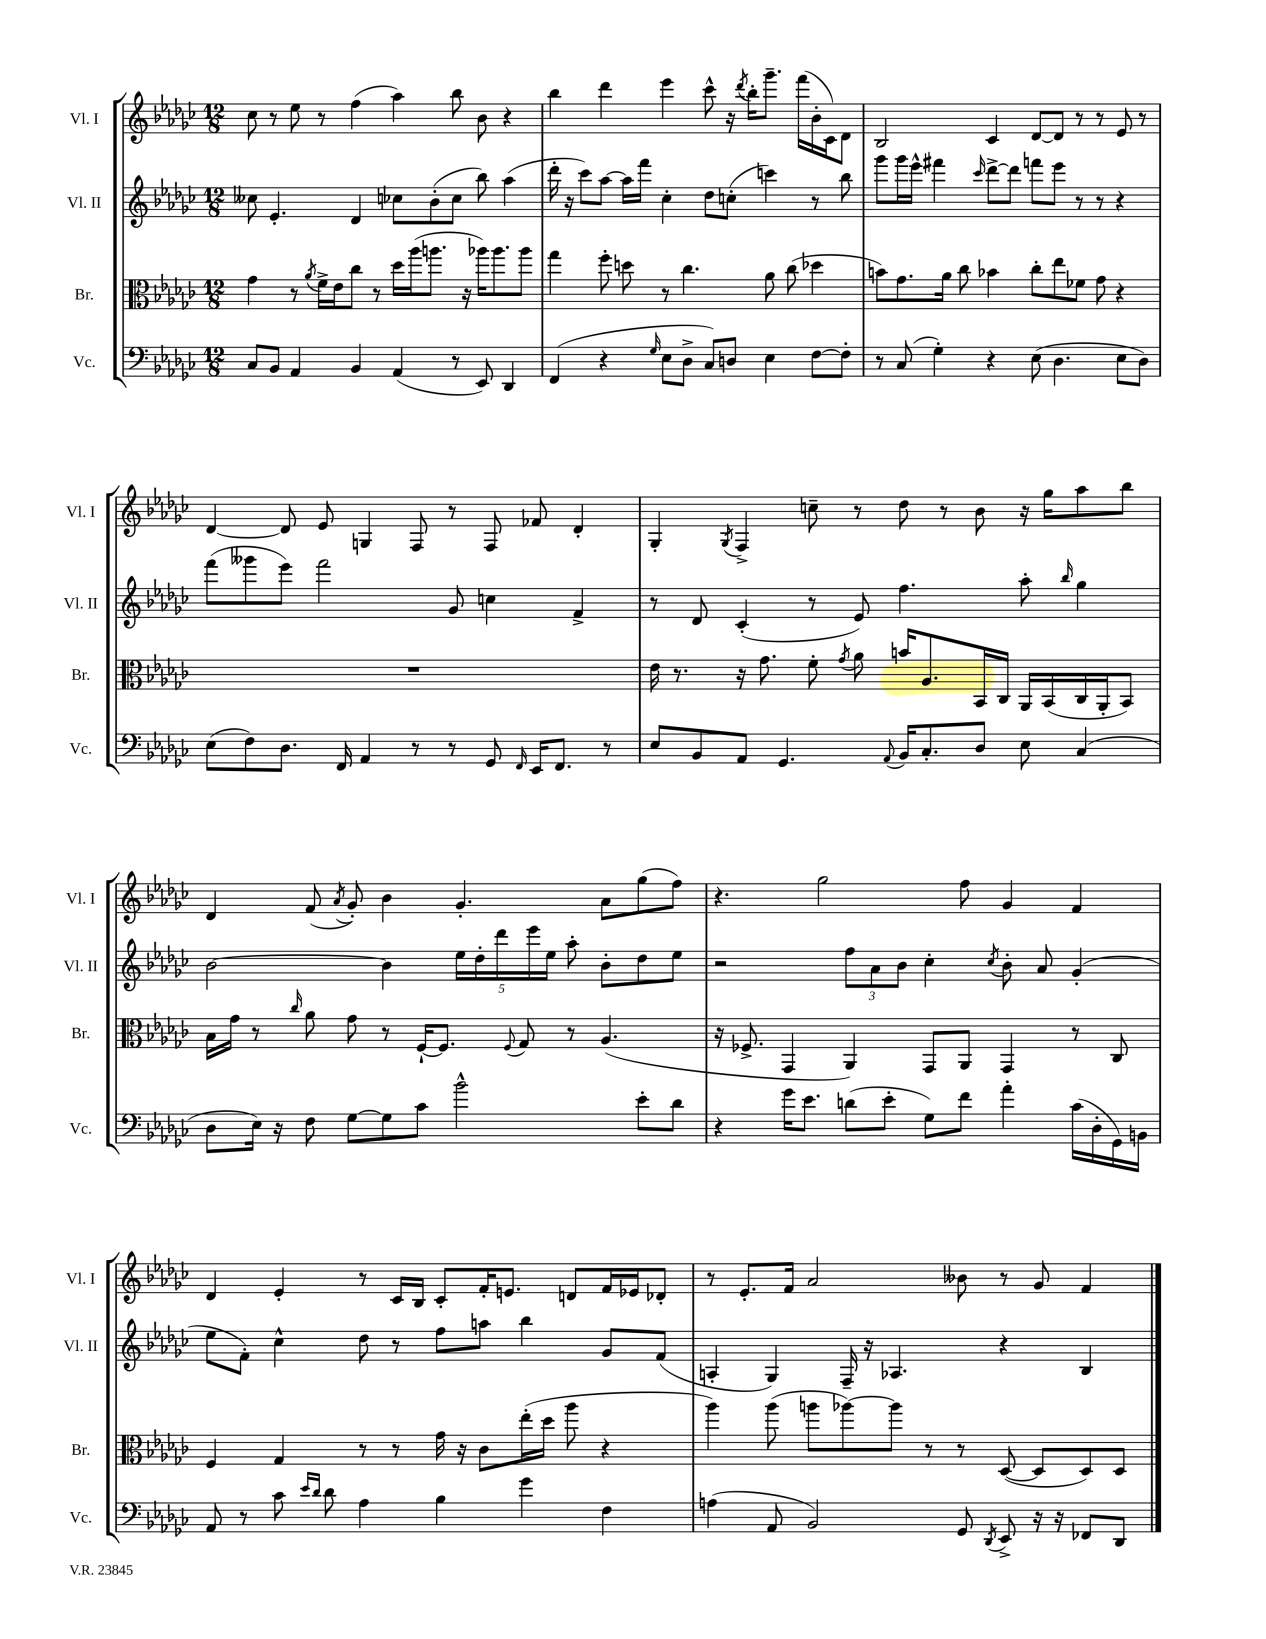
<<
\new StaffGroup <<
\new Staff = "s0" \with { instrumentName = "Vl. I" shortInstrumentName = "Vl. I" } {
    \clef treble \key ges \major \numericTimeSignature \time 12/8
    \autoBeamOff ces''8 r8 ees''8 r8 f''4( aes''4) bes''8 bes'8 r4 |
    bes''4 des'''4 ees'''4 ces'''8-^ r16 \acciaccatura { des'''8 } bes''16[-. ges'''8.]-- f'''16[( bes'16-. ces'16) des'8] |
    bes2 ces'4 des'8[~ des'8] r8 r8 ees'8 r8 |
    des'4~ des'8 ees'8 g4 f8 r8 f8 fes'8 des'4-. |
    ges4-. \acciaccatura { ges8 } f4-> c''8-- r8 des''8 r8 bes'8 r16 ges''16[ aes''8 bes''8] |
    des'4 f'8( \acciaccatura { aes'8 } ges'8-.) bes'4 ges'4.-. aes'8[ ges''8( f''8]) |
    r4. ges''2 f''8 ges'4 f'4 |
    des'4 ees'4-. r8 ces'16[ bes16] ces'8[-. f'16-. e'8.] d'8[ f'16 ees'16 des'8]-. |
    r8 ees'8.[-. f'16] aes'2 beses'8 r8 ges'8 f'4 \bar "|." |
}
\new Staff = "s1" \with { instrumentName = "Vl. II" shortInstrumentName = "Vl. II" } {
    \clef treble \key ges \major \numericTimeSignature \time 12/8
    \autoBeamOff ceses''8 ees'4.-. des'4 ces''8[ bes'8-.( ces''8] bes''8) aes''4( |
    des'''16-. r16 ces'''8[) aes''8]~ aes''16[ f'''16] ces''4-. des''8[ c''8]-.( c'''4) r8 bes''8 |
    ges'''8[ ges'''16 ees'''16]-^ fis'''4 \grace { ces'''16 } des'''8[~-> des'''8] f'''8[ ees'''8] r8 r8 r4 |
    f'''8[( geses'''8 ees'''8]) f'''2 ges'8 c''4 f'4-> |
    r8 des'8 ces'4-.( r8 ees'8) f''4. aes''8-. \grace { bes''16 } ges''4 |
    bes'2~ bes'4 \tuplet 5/4 { ees''16[ des''16-. des'''16 ees'''16 ees''16] } aes''8-. bes'8[-. des''8 ees''8] |
    r2 \tuplet 3/2 { f''8[ aes'8 bes'8] } ces''4-. \acciaccatura { ces''8 } bes'8-. aes'8 ges'4-.( |
    ees''8[ f'8]-.) ces''4-^ des''8 r8 f''8[ a''8] bes''4 ges'8[ f'8]( |
    a4-. ges4) f16-- r16 aes4. r4 bes4 \bar "|." |
}
\new Staff = "s2" \with { instrumentName = "Br." shortInstrumentName = "Br." } {
    \clef alto \key ges \major \numericTimeSignature \time 12/8
    \autoBeamOff ges'4 r8 \acciaccatura { aes'8 } f'16[-> ees'16 ces''8] r8 des''16[ aes''16( a''8.] r16 aes''16[) aes''8. aes''8] |
    ges''4 f''8-. d''8 r8 ces''4. aes'8 ces''8( des''4 |
    b'8[) ges'8. aes'16] ces''8 bes'4 ces''8[-. ees''8 fes'8] ges'8 r4 |
    R1. |
    ees'16 r8. r16 ges'8. f'8-. \acciaccatura { ges'8 } aes'8 b'16[ aes8. bes,16 ces16] aes,16[ bes,16( ces16 aes,16-. bes,8]) |
    bes16[ ges'16] r8 \grace { ces''16 } aes'8 ges'8 r8 f16[~-! f8.] \appoggiatura { f8 } ges8 r8 aes4.( |
    r16 fes8.-> ges,4 aes,4) ges,8[ aes,8] ges,4 r8 ces8 |
    f4 ges4 r8 r8 ges'16 r16 ces'8[ ees''16-.( des''16] aes''8 r4 |
    aes''4) aes''8( a''8[ aes''8~) aes''8] r8 r8 des8~( des8[ des8) des8] \bar "|." |
}
\new Staff = "s3" \with { instrumentName = "Vc." shortInstrumentName = "Vc." } {
    \clef bass \key ges \major \numericTimeSignature \time 12/8
    \autoBeamOff ces8[ bes,8] aes,4 bes,4 aes,4( r8 ees,8) des,4 |
    f,4( r4 \grace { ges16 } ees8[ des8]-> ces8[) d8] ees4 f8[~ f8]-. |
    r8 ces8( ges4-.) r4 ees8( des4. ees8[ des8]) |
    ees8[( f8) des8.] f,16 aes,4 r8 r8 ges,8 \grace { f,16 } ees,16[ f,8.] r8 |
    ees8[ bes,8 aes,8] ges,4. \appoggiatura { aes,8 } bes,16[ ces8.-. des8] ees8 ces4( |
    des8[ ees16]) r16 f8 ges8[~ ges8 ces'8] bes'2-^ ees'8[-. des'8] |
    r4 ges'16[ ees'8.] d'8[( ees'8]-. ges8[) f'8] aes'4-. ces'16[( des16-. ges,16) b,16] |
    aes,8 r8 ces'8 \grace { ees'16[ des'16] } des'8 aes4 bes4 ges'4 f4 |
    a4( aes,8 bes,2) ges,8 \acciaccatura { des,8 } ees,8-> r16 r16 fes,8[ des,8] \bar "|." |
}
>>
>>
\layout { \context { \Score \remove "Bar_number_engraver" } }
